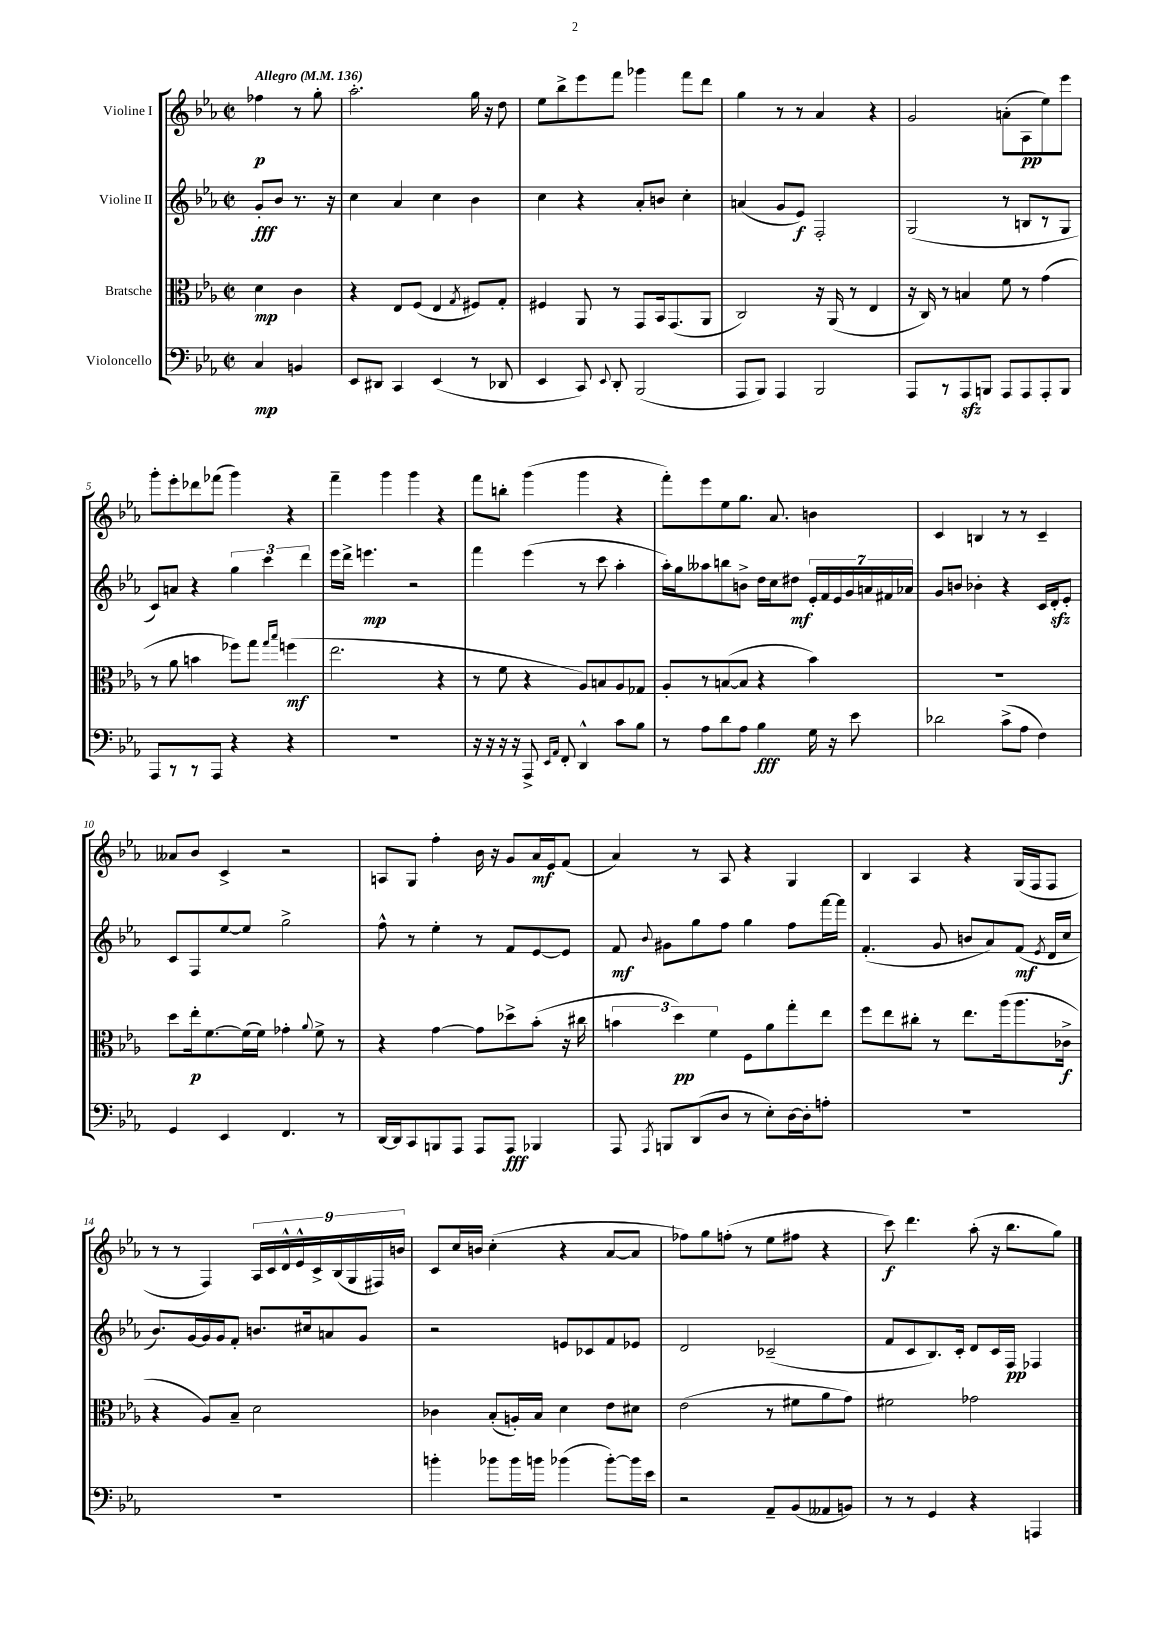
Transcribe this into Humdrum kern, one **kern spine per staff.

**kern	**kern	**kern	**kern
*staff4	*staff3	*staff2	*staff1
*clefF4	*clefC3	*clefG2	*clefG2
*k[b-e-a-]	*k[b-e-a-]	*k[b-e-a-]	*k[b-e-a-]
*M2/2	*M2/2	*M2/2	*M2/2
*met(c|)	*met(c|)	*met(c|)	*met(c|)
*MM136	*MM136	*MM136	*MM136
4C	4d	8g'	4ff-
.	.	8b-	.
4BB	4c	8.r	8r
.	.	.	8gg'
.	.	16r	.
=	=	=	=
8EE-	4r	4cc	2.aa-'
8DD#	.	.	.
4CC	8E-	4a-	.
.	(8F	.	.
(4EE-	4E-	4cc	.
.	8qG	.	.
8r	8F#)	4b-	16gg
.	.	.	16r
8DD-	8G'	.	8dd
=	=	=	=
4EE-	4F#	4cc	8ee-
.	.	.	8bb-^
8CC)	8AA-	4r	8eee-
8qqEE-	.	.	.
8DD'	8r	.	8fff
(2BBB-	8GG	8a-'	4ggg-
.	16BB-	8b	.
.	(8.GG	.	.
.	.	4cc'	8fff
.	8AA-	.	8ddd
=	=	=	=
8AAA-	2C)	(4a	4gg
8BBB-)	.	.	.
4AAA-	.	8g	8r
.	.	8e-)	8r
2BBB-	16r	2F'	4a-
.	(16AA-	.	.
.	8r	.	.
.	4E-	.	4r
=	=	=	=
8AAA-	16r	(2G	2g
.	16C)	.	.
8r	8r	.	.
8AAA-	4B	.	.
8BBB	.	.	.
8AAA-	8f	8r	(8a'
8AAA-	8r	8B	8A-
8AAA-'	(4g	8r	8ee-)
8BBB	.	8G	8eee-
=	=	=	=
8AAA-	8r	8c)	8ggg'
8r	8a-	8a	8eee-'
8r	4b	4r	8ddd-
8AAA-	.	.	(8fff-
4r	8ff-)	6gg	4ggg)
.	8gg	.	.
.	.	6ccc	.
.	16qqgg	.	.
.	16qqbb-	.	.
4r	(4ff	.	4r
.	.	6ddd	.
=	=	=	=
1r	2.ee-	16eee-	4fff~
.	.	16ddd^	.
.	.	4.eee	.
.	.	.	4ggg
.	.	2r	4ggg
.	4r	.	4r
=	=	=	=
16r	8r	4fff	8fff
16r	.	.	.
16r	8f	.	8bb'
16r	.	.	.
8AAA-^	4r	(4eee-	(4ggg
16qqEE-	.	.	.
16qqAA-	.	.	.
8FF'	.	.	.
4DD^^	8A-)	8r	4ggg
.	8B	8ccc	.
8c	8A-	4aa-'	4r
8B-	8G-	.	.
=	=	=	=
8r	8A-'	16aa-')	8fff')
.	.	16gg	.
8A-	8r	8aa--	8eee-
8d	([8B	8bb	8ee-
8A-	8B]	8b^	8.gg
4B-	4r	16dd	.
.	.	16cc	8.a-
.	.	8dd#	.
16G	4b-)	28e-'	4b
.	.	28f	.
16r	.	.	.
.	.	28e-	.
.	.	28g	.
8e-	.	.	.
.	.	28a	.
.	.	28f#	.
.	.	28a-	.
=	=	=	=
2d-	1r	8g	4c
.	.	8b	.
.	.	4b-'	4B
(8c^	.	4r	8r
8A-	.	.	8r
4F)	.	16c	4c~
.	.	16d'	.
.	.	8e-'	.
=	=	=	=
4GG	8dd	8c	8a--
.	16ee-'	8F	8b-
.	[8.f	.	.
4EE-	.	[8ee-	4c^
.	(16f]	8ee-]	.
.	16f)	.	.
4.FF	4g-'	2gg^	2r
.	8qqa-	.	.
.	8f^	.	.
8r	8r	.	.
=	=	=	=
[16DD	4r	8ff^^	8A
16DD]	.	.	.
8CC	.	8r	8G
8BBB	[4g	4ee-'	4ff'
8AAA-	.	.	.
8AAA-	8g]	8r	16b-
.	.	.	16r
8AAA-	8dd-^	8f	8g
4BBB-	(8b-'	[8e-	16a-
.	.	.	16e-
.	16r	8e-]	(8f
.	16cc#	.	.
=	=	=	=
8AAA-	6b	8f	4a-)
8qAAA-	.	8qqb-	.
8BBB	.	8g#	.
.	6dd)	.	.
(8DD	.	8gg	8r
.	6f	.	.
8D	.	8ff	8A-
8r	8F	4gg	4r
8E-')	8a-	.	.
[16D	8gg'	8ff	4G
16D']	.	.	.
8A'	8ee-	[16fff	.
.	.	16fff]	.
=	=	=	=
1r	8ff	(4.f'	4B-
.	8ee-	.	.
.	8cc#'	.	4A-
.	8r	8g	.
.	8.ee-	8b	4r
.	.	8a-)	.
.	(16aa-	.	.
.	8.aa-	(8f	(16G
.	.	.	16F
.	.	8qe-	.
.	.	16d	8F
.	16c-^	16cc	.
=	=	=	=
1r	4r	8.b-)	8r
.	.	.	8r
.	.	[16g	.
.	8A-)	16g]	4F)
.	.	16g	.
.	8B-~	8f'	.
.	2d	8.b	18A-
.	.	.	18c
.	.	.	18d^^
.	.	.	18e-^^
.	.	16cc#	.
.	.	.	18c^
.	.	8a	.
.	.	.	(18B-
.	.	.	18G
.	.	8g	.
.	.	.	18F#)
.	.	.	18b
=	=	=	=
4b'	4c-	2r	8c
.	.	.	16cc
.	.	.	16b
8b-	(8B-'	.	(4cc'
16b-	16A')	.	.
16b	16B-	.	.
(4b-	4d	8e	4r
.	.	8c-	.
[8b-')	8e-	8f	[8a-
16b-]	8d#	8e-	8a-]
16e-	.	.	.
=	=	=	=
2r	(2e-	2d	8ff-)
.	.	.	8gg
.	.	.	(8ff'
.	.	.	8r
8AA-~	8r	(2c-~	8ee-
(8BB-	8f#	.	8ff#
8AA--	8a-	.	4r
8BB)	8g)	.	.
=	=	=	=
8r	2f#	8f	8ccc)
8r	.	8c	4.ddd
4GG	.	8.B-)	.
.	.	16c'	.
4r	2g-	8d	(8aa-'
.	.	16c	16r
.	.	16F	8.bb-
4AAA	.	4F-	.
.	.	.	8gg)
==	==	==	==
*-	*-	*-	*-
